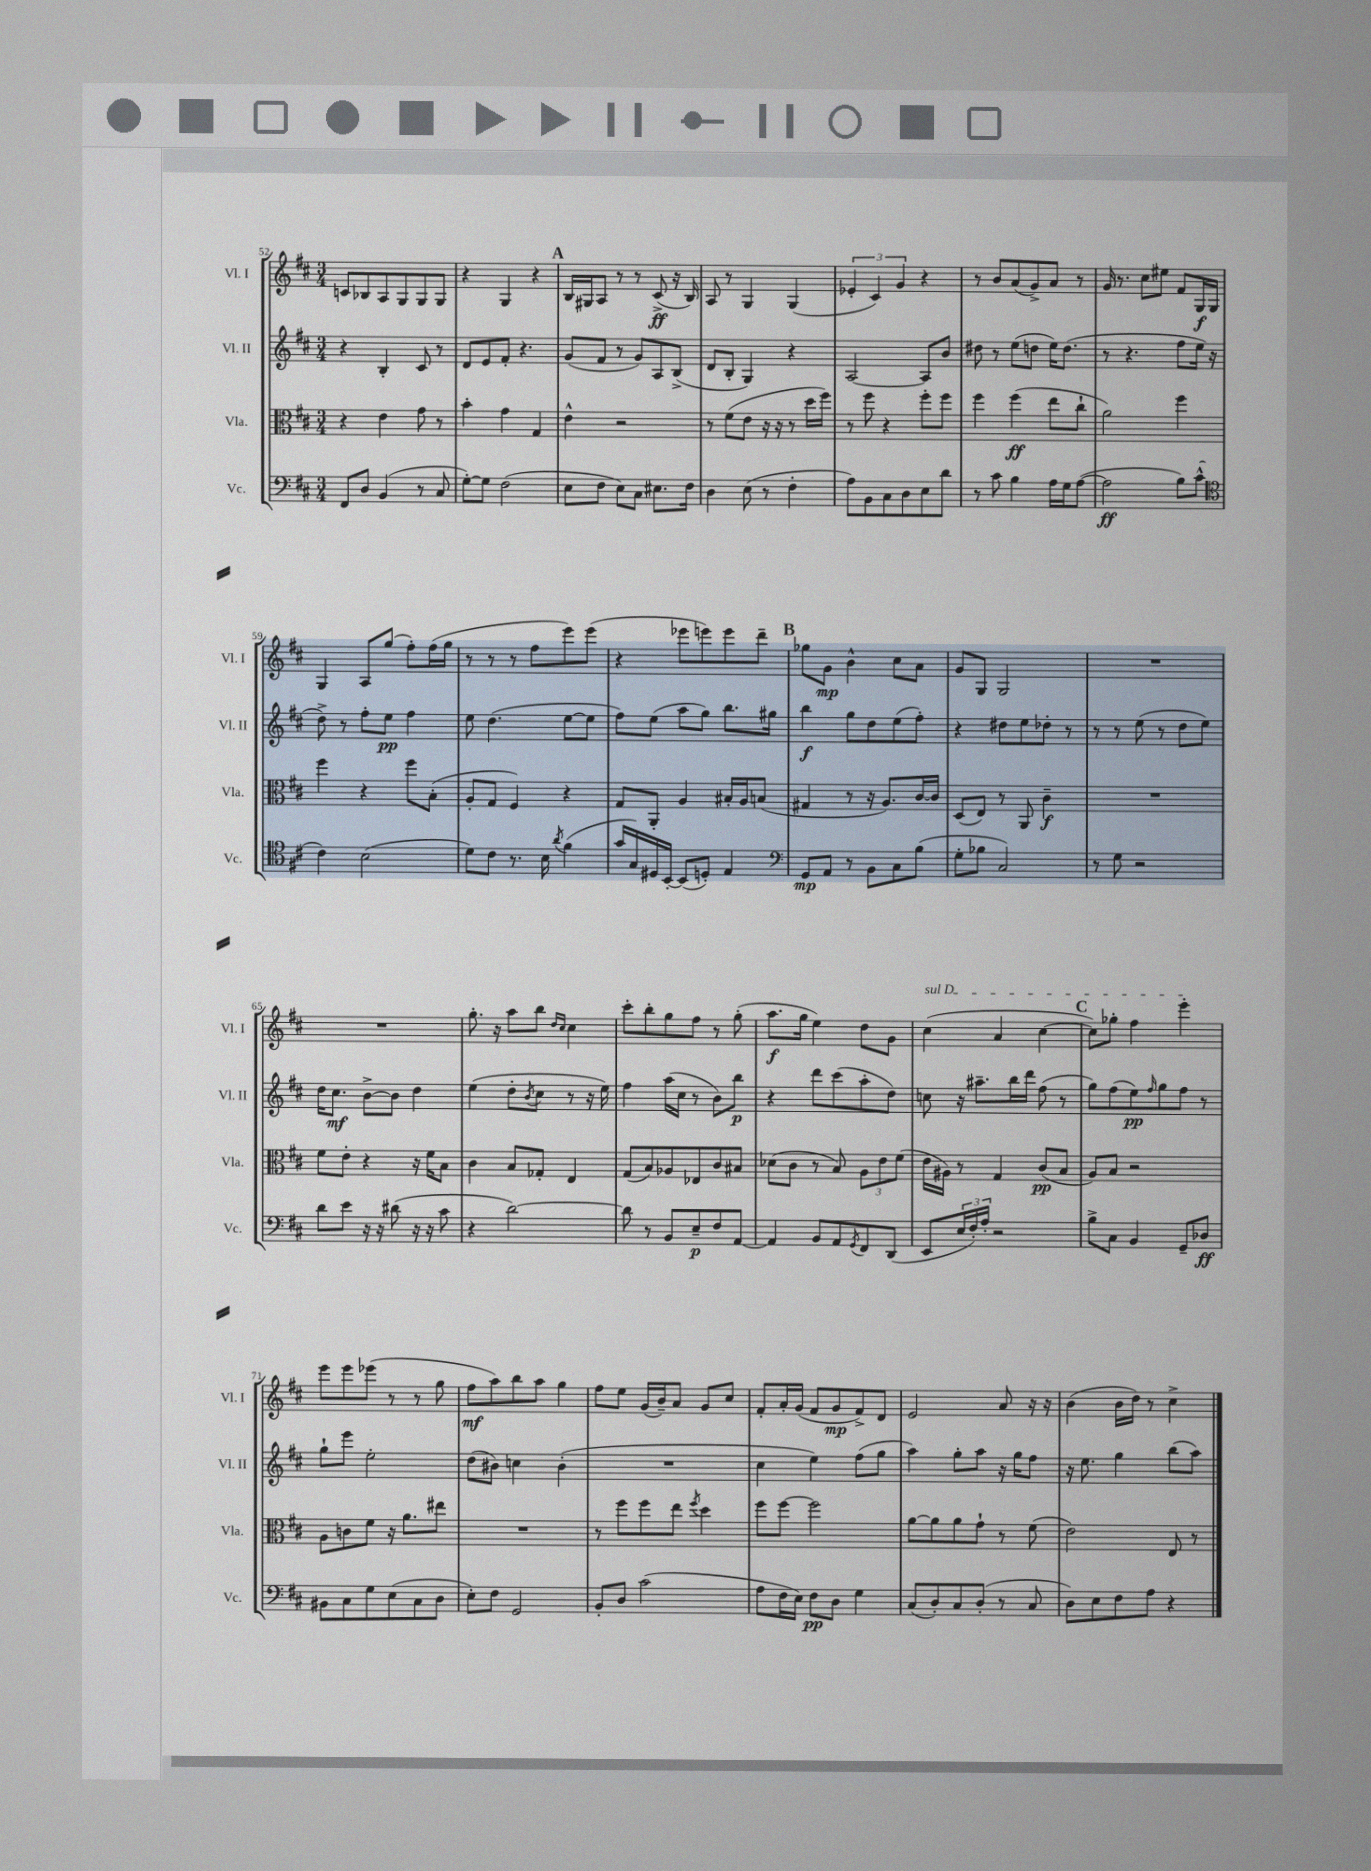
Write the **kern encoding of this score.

**kern	**dynam	**kern	**dynam	**kern	**dynam	**kern	**dynam
*part4	*part4	*part3	*part3	*part2	*part2	*part1	*part1
*staff4	*staff4	*staff3	*staff3	*staff2	*staff2	*staff1	*staff1
*I"Vc.	*	*I"Vla.	*	*I"Vl. II	*	*I"Vl. I	*
*I'Vc.	*	*I'Vla.	*	*I'Vl. II	*	*I'Vl. I	*
*clefF4	*	*clefC3	*	*clefG2	*	*clefG2	*
*k[f#c#]	*	*k[f#c#]	*	*k[f#c#]	*	*k[f#c#]	*
*M3/4	*	*M3/4	*	*M3/4	*	*M3/4	*
=52	=52	=52	=52	=52	=52	=52	=52
8FF#/L	.	4r	.	4r	.	8cn/L	.
8D/J	.	.	.	.	.	8B-X/	.
(4BB/	.	4e\	.	4B'/	.	8A/	.
.	.	.	.	.	.	8G/	.
8r	.	8g\	.	8c#/	.	8G/	.
8C#/	.	8r	.	8r	.	8G/J	.
=53	=53	=53	=53	=53	=53	=53	=53
[8G'\L)	.	4b'\	.	8d/L	.	4r	.
8G\J]	.	.	.	8e/	.	.	.
(2F#\	.	4g\	.	8f#'/J	.	4G/	.
.	.	.	.	4.r	.	.	.
.	.	4G/	.	.	.	4r	.
!!LO:REH:place=s1:t=A
=54	=54	=54	=54	=54	=54	=54	=54
8E\L	.	4e^^\	.	(8g/L	.	16B/LL	.
.	.	.	.	.	.	16G#X/J	.
8F#\J	.	.	.	8f#/J	.	8A/J	.
8E\L)	.	2r	.	8r	.	8r	.
8C#\J	.	.	.	8g/L)	.	8r	.
8.E#X\L	.	.	.	8A/	.	(8c#^/	ff
.	.	.	.	(8B^/J	.	16r	.
16F#\Jk	.	.	.	.	.	16B/)	.
=55	=55	=55	=55	=55	=55	=55	=55
4D\	.	8r	.	8d/L	.	8A/	.
.	.	(8f#\L	.	8B'/J	.	8r	.
(8E\	.	8e\J	.	4G/)	.	4G/	.
8r	.	16r	.	.	.	.	.
.	.	16r	.	.	.	.	.
4F#'\	.	8r	.	4r	.	(4G/	.
.	.	16dd\LL	.	.	.	.	.
.	.	16ff#\JJ)	.	.	.	.	.
=56	=56	=56	=56	=56	=56	=56	=56
8A\L)	.	8r	.	[2A/	.	6e-X'/	.
8BB\	.	8ff#\	.	.	.	.	.
.	.	.	.	.	.	6c#/)	.
8C#\	.	4r	.	.	.	.	.
.	.	.	.	.	.	6g/	.
8D\	.	.	.	.	.	.	.
8E\	.	8ff#'\L	.	8A/L]	.	4r	.
8d\J	.	8ff#\J	.	8b/J	.	.	.
=57	=57	=57	=57	=57	=57	=57	=57
8r	.	4ff#\	.	8dd#X\	.	8r	.
8c#\	.	.	.	8r	.	8b/L	.
4B\	.	(4ff#\	ff	(8ee\L	.	(8a/	.
.	.	.	.	8ddn\J	.	8g^/)	.
16A\LL	.	8ee\L	.	16ee\KL)	.	8a/J	.
16G\J	.	.	.	(8.dd\J	.	.	.
([8A\J	.	8cc#`\J	.	.	.	8r	.
=58	=58	=58	=58	=58	=58	=58	=58
2A\]	ff	2a\)	.	8r	.	16g/	.
.	.	.	.	.	.	8.r	.
.	.	.	.	4.r	.	.	.
.	.	.	.	.	.	8cc#\L	.
.	.	.	.	.	.	8ee#X\J	.
8B\L)	.	4ff#\	.	8ff#\L	.	8f#/L	.
(8c#^^\J	.	.	.	16ee\Jk	.	16G/L	f
.	.	.	.	16r	.	16G/JJ	.
!!LO:LB:g=z
=59	=59	=59	=59	=59	=59	=59	=59
*clefC4	*	*	*	*	*	*	*
4c#\)	.	4ff#\	.	8dd^\)	.	4G/	.
.	.	.	.	8r	.	.	.
(2B\	.	4r	.	8ff#'\L	.	8A/L	.
.	.	.	.	8ee\J	pp	(8gg/J	.
.	.	8ff#\L	.	4ff#\	.	8ff#'\L)	.
.	.	(8B'\J	.	.	.	(16ff#\L	.
.	.	.	.	.	.	16gg\JJ	.
=60	=60	=60	=60	=60	=60	=60	=60
8d\L)	.	8A'/L	.	8ee\	.	8r	.
8c#\J	.	8G/J	.	(4.dd\	.	8r	.
8.r	.	4F#/)	.	.	.	8r	.
.	.	.	.	.	.	8ff#\L	.
16B\	.	.	.	.	.	.	.
8qa/	.	.	.	.	.	.	.
(4f#\	.	4r	.	[8ee\L	.	8eee\)	.
.	.	.	.	8ee\J]	.	(8eee\J	.
=61	=61	=61	=61	=61	=61	=61	=61
16g/LL	.	8G/L	.	8ff#\L)	.	4r	.
16G/)	.	.	.	.	.	.	.
16D#X/	.	8AA'/J	.	(8ee\J	.	.	.
[16BB'/JJ	.	.	.	.	.	.	.
(8BB/L]	.	4A/	.	8aa\L	.	8eee-X\L	.
8Dn'/J)	.	.	.	8gg\J)	.	8eeen\)	.
4E/	.	16B#X'/LL	.	8.bb\L	.	8eee\	.
.	.	16A/J	.	.	.	.	.
.	.	(8Bn/J	.	.	.	8ddd~\J	.
.	.	.	.	16gg#X\Jk	.	.	.
!!LO:REH:place=s1:t=B
=62	=62	=62	=62	=62	=62	=62	=62
*clefF4	*	*	*	*	*	*	*
8GG/L	mp	4G#X/	.	4bb\	f	8gg-X\L	.
8AA/J	.	.	.	.	.	8g\J	mp
8r	.	8r	.	8gg\L	.	4b^^\	.
8BB\L	.	16r	.	8dd\	.	.	.
.	.	8.A/L)	.	.	.	.	.
8C#\	.	.	.	(8ee\	.	8cc#\L	.
(8B\J	.	[16c#/L	.	8ff#'\J)	.	8a\J	.
.	.	16c#/JJ]	.	.	.	.	.
=63	=63	=63	=63	=63	=63	=63	=63
8G'\L	.	(8D/L	.	4r	.	8g/L	.
8B-X\J	.	8E/J)	.	.	.	8G/J	.
2C#/)	.	8r	.	8dd#X\L	.	2G/	.
.	.	8AA/	.	8ee\	.	.	.
.	.	4c#~\	f	8dd-X'\J	.	.	.
.	.	.	.	8r	.	.	.
=64	=64	=64	=64	=64	=64	=64	=64
8r	.	2.r	.	8r	.	2.r	.
8G\	.	.	.	8r	.	.	.
2r	.	.	.	(8ee\	.	.	.
.	.	.	.	8r	.	.	.
.	.	.	.	8dd\L	.	.	.
.	.	.	.	8ee\J)	.	.	.
!!LO:LB:g=z
=65	=65	=65	=65	=65	=65	=65	=65
8d\L	.	8f#\L	.	16dd\KL	.	2.r	.
.	.	.	.	8.cc#\J	mf	.	.
8e\J	.	8e'\J	.	.	.	.	.
16r	.	4r	.	[8b^\L	.	.	.
16r	.	.	.	.	.	.	.
(8d#X\	.	.	.	8b\J]	.	.	.
16r	.	16r	.	4dd\	.	.	.
16r	.	16f#\KL	.	.	.	.	.
8c#\	.	8B\J	.	.	.	.	.
=66	=66	=66	=66	=66	=66	=66	=66
4r	.	4c#\	.	(4ee\	.	8.gg'\	.
.	.	.	.	.	.	16r	.
[2d\)	.	8B/L	.	8dd'\L	.	8aa\L	.
.	.	.	.	8qb/	.	.	.
.	.	8G-X'/J	.	8cc#\J	.	8bb\J	.
.	.	.	.	.	.	16qqdd/LL	.
.	.	.	.	.	.	16qqcc#/JJ	.
.	.	4E/	.	8r	.	4cc#\	.
.	.	.	.	16r	.	.	.
.	.	.	.	16ee\)	.	.	.
=67	=67	=67	=67	=67	=67	=67	=67
8d\]	.	(8G/L	.	4ff#\	.	8ccc#'\L	.
8r	.	8B/)	.	.	.	8bb'\	.
8BB/L	.	8A-X/	.	(16aa\LL	.	8gg\	.
.	.	.	.	16cc#\JJ	.	.	.
8E~/	p	8E-X/	.	8r	.	8ff#\J	.
8F#/	.	8c#/	.	8b\L)	.	8r	.
[8AA/J	.	8B#X/J	.	8bb\J	p	(8gg'\	.
=68	=68	=68	=68	=68	=68	=68	=68
4AA/]	.	(8d-X\L	.	4r	.	8.aa\L	f
.	.	8c#\J	.	.	.	.	.
.	.	.	.	.	.	16gg\Jk	.
8BB/L	.	8r	.	8ddd\L	.	4ee\)	.
8AA/	.	8B/)	.	(8ccc#\	.	.	.
8qGG/	.	.	.	.	.	.	.
8FF#/	.	12A\L	.	8aa'\	.	8dd\L	.
.	.	12e\	.	.	.	.	.
(8DD/J	.	.	.	8dd\J)	.	8g\J	.
.	.	(12f#\J	.	.	.	.	.
=69	=69	=69	=69	=69	=69	=69	=69
!	!	!	!	!	!	!LO:TX:a:i:t=sul D	!
8EE/L	.	16e\LL	.	8ccn\	.	(4cc#\	.
.	.	16A#X\JJ)	.	.	.	.	.
24E/L	.	8r	.	16r	.	.	.
24F#'/)	.	.	.	.	.	.	.
.	.	.	.	8.aa#X~\L	.	.	.
24A'/JJ	.	.	.	.	.	.	.
2r	.	4G/	.	.	.	4a/	.
.	.	.	.	16bb\L	.	.	.
.	.	.	.	16ddd\JJ	.	.	.
.	.	(8c#/L	pp	(8ff#\	.	[4cc#\	.
.	.	8B/J	.	8r	.	.	.
!!LO:REH:place=s1:t=C
=70	=70	=70	=70	=70	=70	=70	=70
8B^\L	.	8A/L)	.	8gg\L)	.	8cc#\L])	.
8C#\J	.	8B/J	.	(8ff#\	.	8gg-X'\J	.
4BB/	.	2r	.	8ee\)	pp	4ff#\	.
.	.	.	.	16qqff#/	.	.	.
.	.	.	.	8gg\	.	.	.
8GG~/L	.	.	.	8ff#\J	.	4eee'\	.
8D-X/J	ff	.	.	8r	.	.	.
!!LO:LB:g=z
=71	=71	=71	=71	=71	=71	=71	=71
8BB#X\L	.	8A\L	.	8gg`\L	.	8eee\L	.
8C#\	.	8cn\	.	8eee\J	.	8eee\	.
8G\	.	8f#\J	.	2ee'\	.	(8eee-X\J	.
(8E\	.	16r	.	.	.	8r	.
.	.	8.a\L	.	.	.	.	.
8C#\	.	.	.	.	.	8r	.
8D\J	.	8ee#X\J	.	.	.	8gg\	.
=72	=72	=72	=72	=72	=72	=72	=72
8E'\L)	.	2.r	.	(8dd\L	.	8ff#\L	mf
8F#\J	.	.	.	8b#X\J)	.	8aa\)	.
2GG/	.	.	.	4ccn\	.	8bb\	.
.	.	.	.	.	.	8aa\J	.
.	.	.	.	(4b#'\	.	4gg\	.
=73	=73	=73	=73	=73	=73	=73	=73
8BB'/L	.	8r	.	2.r	.	8ff#\L	.
8D/J	.	8ff#\L	.	.	.	8ee\J	.
(2c#\	.	8ff#\	.	.	.	(16g/LL	.
.	.	.	.	.	.	16b~/J)	.
.	.	8ee\J	.	.	.	8a/J	.
.	.	8qff#/	.	.	.	.	.
.	.	4dd\	.	.	.	8g/L	.
.	.	.	.	.	.	8cc#/J	.
=74	=74	=74	=74	=74	=74	=74	=74
8A\L	.	8ff#\L	.	4cc#\	.	8f#'/L	.
16F#\L	.	[8ff#\J	.	.	.	16a'/L	.
16E\JJ)	.	.	.	.	.	(16g/JJ	.
8F#\L	pp	2ff#\]	.	4ee\)	.	8f#/L	.
8D\J	.	.	.	.	.	8g/	mp
4G\	.	.	.	(8ff#\L	.	8f#^/)	.
.	.	.	.	8gg\J	.	8d/J	.
=75	=75	=75	=75	=75	=75	=75	=75
(8C#/L	.	[8a\L	.	4aa\)	.	2e/	.
8D'/)	.	8a\]	.	.	.	.	.
8C#/	.	8a\	.	8gg'\L	.	.	.
(8D'/J	.	8g`\J	.	8aa\J	.	.	.
8r	.	8r	.	16r	.	8a/	.
.	.	.	.	16gg\KL	.	.	.
8C#/	.	(8f#\	.	8ff#\J	.	16r	.
.	.	.	.	.	.	16r	.
=76	=76	=76	=76	=76	=76	=76	=76
8D\L)	.	2e\)	.	16r	.	(4b\	.
.	.	.	.	8.ee\	.	.	.
8E\	.	.	.	.	.	.	.
8F#\	.	.	.	4gg\	.	16b\LL	.
.	.	.	.	.	.	16dd\JJ)	.
8A\J	.	.	.	.	.	8r	.
4r	.	8E/	.	(8bb\L	.	4cc#^\	.
.	.	8r	.	8aa\J)	.	.	.
==	==	==	==	==	==	==	==
*-	*-	*-	*-	*-	*-	*-	*-
